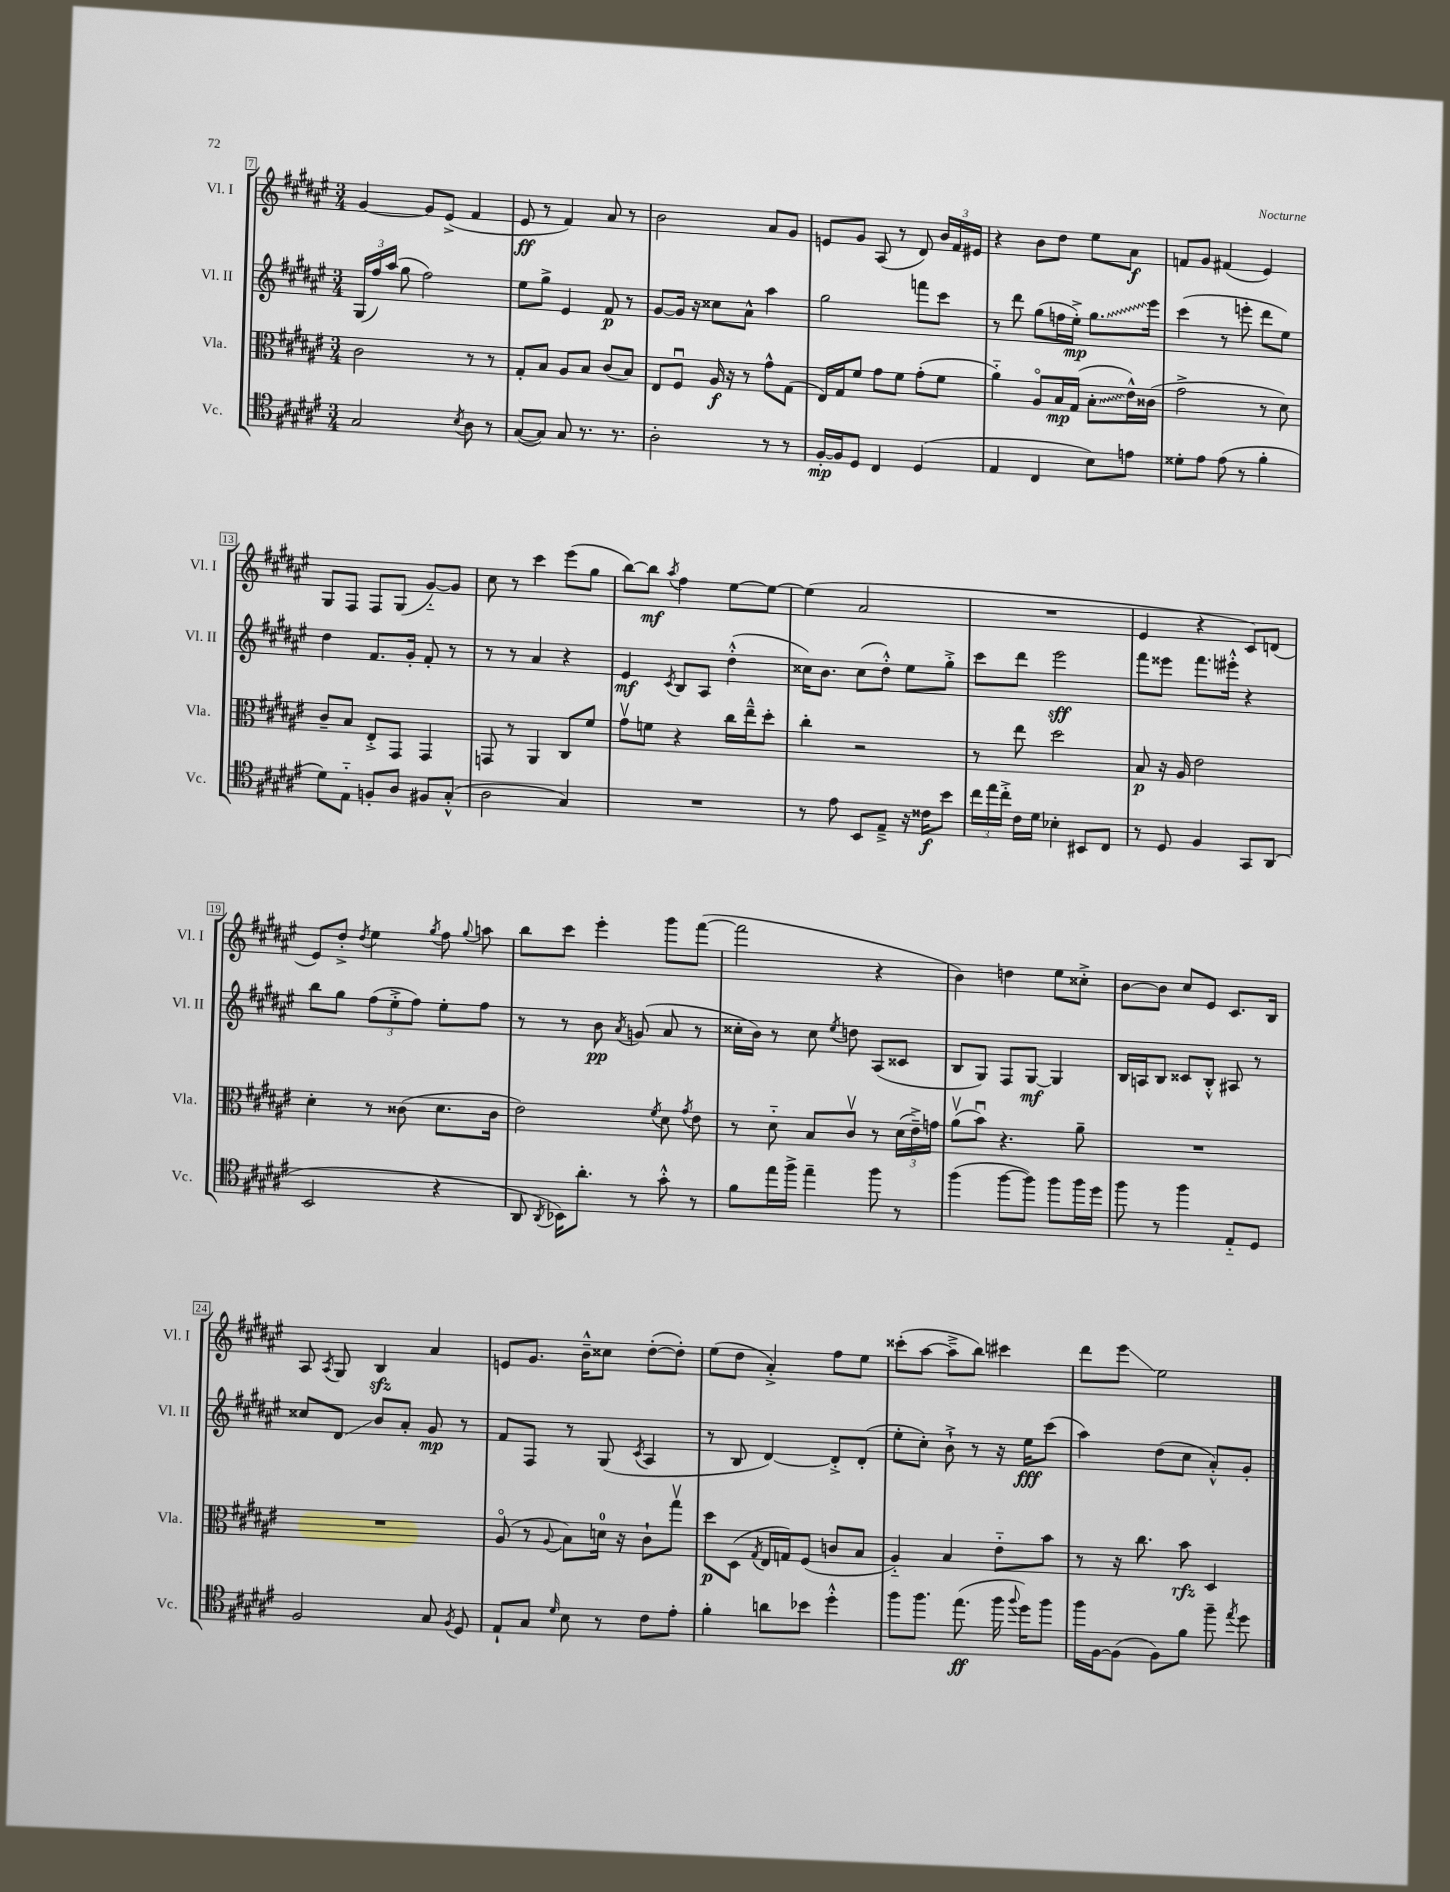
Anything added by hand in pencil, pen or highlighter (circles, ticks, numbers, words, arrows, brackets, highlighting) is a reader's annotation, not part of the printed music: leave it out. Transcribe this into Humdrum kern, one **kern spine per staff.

**kern	**kern	**kern	**kern
*staff4	*staff3	*staff2	*staff1
*clefC4	*clefC3	*clefG2	*clefG2
*k[f#c#g#d#a#e#]	*k[f#c#g#d#a#e#]	*k[f#c#g#d#a#e#]	*k[f#c#g#d#a#e#]
*M3/4	*M3/4	*M3/4	*M3/4
2G#	2c#	(24G#	[4g#
.	.	24ff#)	.
.	.	(24aa#	.
.	.	8gg#	.
.	.	2ff#)	8g#]
.	.	.	(8e#^
8qB	.	.	.
8A#	8r	.	4f#
8r	8r	.	.
=	=	=	=
([8G#	8G#'	8ee#	8e#
8G#])	8B	8gg#^	8r
8G#	8A#	4e#	4f#)
8.r	8B	.	.
.	(8c#	8f#	8a#
8.r	.	.	.
.	8B)	8r	8r
=	=	=	=
2A#'	8E#	[8g#	2b
.	8F#u	16g#]	.
.	.	16r	.
.	16A#	8cc##	.
.	16r	.	.
.	8r	8a#^^	.
8r	8g#^^	4aa#	8a#
8r	(8G#	.	8g#
=	=	=	=
[16F#'	16E#)	2gg#	8e
16F#]	16G#	.	.
8D#	8f#	.	8g#
4C#	8g#	.	(8A#
.	8f#	.	8r
(4D#	(8g#'	8fff	8d#)
.	8f#	8ccc#	24b
.	.	.	24f#
.	.	.	24e#
=	=	=	=
4E#	4a#'~)	8r	4r
.	.	8ddd#	.
4C#	8A#o	(8gg#	8b
.	16B	16ff	8dd#
.	(16G#	16ee#'^)	.
8B)	8B'	8.gg#	8ee#
8e	16e#^^)	.	8a#
.	(16c##	16eee#	.
=	=	=	=
8d##'	2g#^	(4ccc#	8f
8e#	.	.	8g#
(8e#	.	8r	(4f#
8r	.	8eee'	.
4f#'	8r	8ddd#	4e#)
.	8d#)	8ee#)	.
=	=	=	=
8d#)	8c#~	4dd#	8G#
8E#'~	8B	.	8F#
8F'	8E#'^	8.f#	8F#
8A#	8GG#	.	(8G#
.	.	16g#'	.
8F#	4GG#	8f#'	[8g#'~)
(8G#'^^	.	8r	8g#]
=	=	=	=
2A#	8GG	8r	8cc#
.	8r	8r	8r
.	4AA#	4a#	4ccc#
4G#)	8C#	4r	(8eee#
.	8f#	.	8gg#
=	=	=	=
2.r	8g#v	4e#	[8bb)
.	8f	.	8bb]
.	.	8qc#	8qaa#
.	4r	8B	4ff#
.	.	8A#	.
.	16cc#	(4dd#'^^	[8ee#
.	16ee#~^^	.	.
.	8dd#'	.	8ee#_
=	=	=	=
8r	4cc#'	16cc##)	(4ee#]
.	.	8.b	.
8e#	.	.	.
8BB	2r	(8cc##	2a#
8E#~^	.	8dd#'^^)	.
16r	.	8ee#	.
16c##	.	.	.
8b	.	8gg#'^	.
=	=	=	=
24cc#	8r	8ccc#	2.r
24ee#	.	.	.
24cc#'^	.	.	.
16c#	8ee#	8ddd#	.
16d#	.	.	.
4B-'	2dd#	2eee#	.
8BB#	.	.	.
8C#	.	.	.
=	=	=	=
8r	8B	8fff#	4e#
8D#	16r	8eee##	.
.	16A#	.	.
4F#	2e#	8.fff#	4r
.	.	16eee#'^^	.
8GG#	.	4r	8c#)
(8AA#	.	.	(8d
=	=	=	=
2BB	4d#'	8bb	8e#)
.	.	8gg#	8dd#'^
.	.	.	8qdd#
.	8r	(12ff#	4ee#
.	.	12ee#'^	.
.	(8c##	.	.
.	.	12ff#)	.
.	.	.	8qgg#
4r	8.d#	8ee#'	8ff#
.	.	.	8qqgg#
.	.	8ff#	8aa
.	16c##	.	.
=	=	=	=
8AA#	2e#)	8r	8bb
8qAA#	.	.	.
16BB-)	.	8r	8ccc#
8.a#'	.	.	.
.	.	8b	4eee#'
.	.	8qa#	.
8r	.	(8g	.
.	8qf#	.	.
8g#'^^	8d#	8a#	8ggg#
.	8qg#	.	.
8r	8e#	8r	([8fff#
=	=	=	=
8f#	8r	16cc##'	2fff#]
.	.	16b)	.
16ee#	8d#'~	8r	.
16ff#^	.	.	.
4ee#~	8B	8cc##	.
.	.	8qee#	.
.	8c#v	8dd	.
8ff#	8r	(8A#	4r
8r	(24d#	8c##	.
.	24e#~^)	.	.
.	24g	.	.
=	=	=	=
(4ff#	(8a#v	8B	4b)
.	8bu)	8G#)	.
[8ff#	4.r	8F#	4dd
8ff#])	.	[8G#	.
8ff#	.	4G#]	8ee#
16ff#	8a#~	.	8cc##'^
16dd#	.	.	.
=	=	=	=
8ff#	2.r	16B	[8b
.	.	16A	.
8r	.	8B	8b]
4ff#	.	8c##	8cc#
.	.	8B'^^	8e#
8E#'~	.	8A#	8.c#
8D#	.	8r	.
.	.	.	16B
=	=	=	=
2F#	2.r	8cc##	8A#
.	.	.	8qA#
.	.	8d#	8G#
.	.	8b	4B
.	.	8a#'	.
8G#	.	8g#	4a#
8qF#	.	.	.
8D#	.	8r	.
=	=	=	=
8E#`	(8A#o	8f#	8e
8G#	8r	8F#	8.g#
16qqd#	8qqA#	.	.
8B	8B)	8r	.
.	.	.	16b~^^
8r	16d	(8G#	8cc##
.	16r	.	.
.	.	8qc#	.
8c#	8c#`	4A#	([8dd#'
8e#'	8gg#v	.	8dd#'])
=	=	=	=
4f#'	8dd#	8r	(8ee#
.	(8D#	8B	8dd#
.	8qG#	.	.
8a	16E#	[4d#)	4a#'^)
.	16G)	.	.
8b-	(8F#	.	.
4dd#'^^	8c	8d#'^]	8ff#
.	8B	(8d#'	8ee#
=	=	=	=
8ff#	4A#'~)	8ee#'	(8ccc##'
8.ff#	.	8cc#')	[8aa#
.	4B	8b`^	8aa#~^]
(8.ee#	.	.	.
.	.	8r	8bb)
16ff#	8e#'~	16r	4ccc#
8qqff#	.	.	.
16dd#)	.	16ee#	.
8ff#	8b	(8ccc#	.
=	=	=	=
16ff#	8r	4aa#)	8ddd#
[16F#	.	.	.
(8F#]	16r	.	8eee#
.	8.cc#	.	.
8F#)	.	(8dd#	2ee#
8f#	8b	8cc#	.
8ff#~	4D#	8a#'^^)	.
8qee#	.	.	.
8dd#	.	8g#'	.
==	==	==	==
*-	*-	*-	*-
